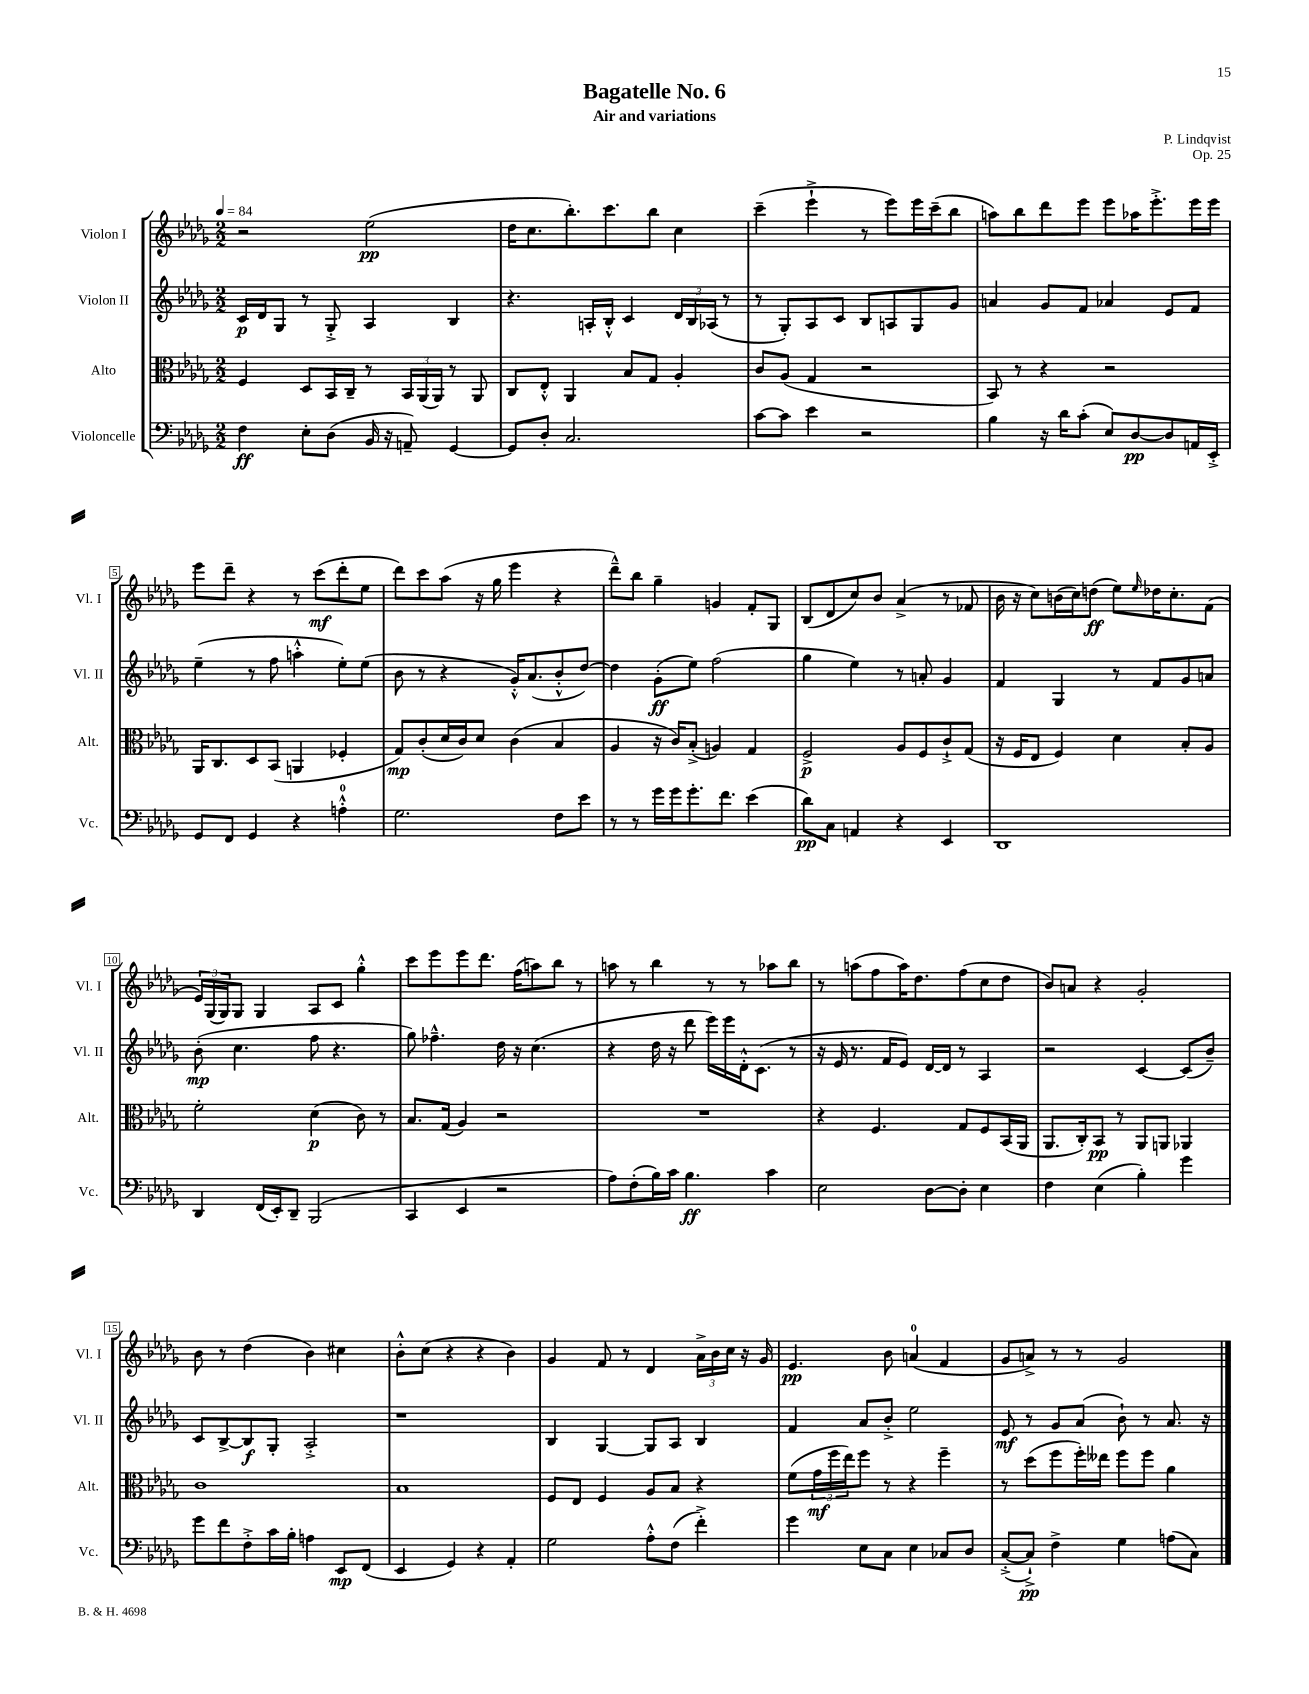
\header { title = "Bagatelle No. 6" composer = "P. Lindqvist" subtitle = "Air and variations" opus = "Op. 25" }
<<
\new StaffGroup <<
\new Staff = "s0" \with { instrumentName = "Violon I" shortInstrumentName = "Vl. I" } {
    \clef treble \key des \major \numericTimeSignature \time 2/2 \tempo 4 = 84
    r2 ees''2\pp( |
    des''16 c''8. bes''8.-.) c'''8. bes''8 c''4 |
    c'''4--( ees'''4-!-> r8 ees'''8) ees'''16 c'''16--( bes''8 |
    a''8) bes''8 des'''8 ees'''8 ees'''8 aes''16 ees'''8.-.-> ees'''16 ees'''16 |
    ees'''8 des'''8-- r4 r8 c'''8\mf( des'''8-. ees''8 |
    des'''8) c'''8 aes''8( r16 ges''16 ees'''4 r4 |
    des'''8---^) bes''8 ges''4-- g'4 f'8-. ges8 |
    bes8( des'8 c''8) bes'8 aes'4->( r8 fes'8 |
    bes'16 r16 c''8) b'16( c''16) d''8\ff( ees''8) \grace { ees''16 } des''16 c''8.-. f'8( |
    \tuplet 3/2 { ees'16) ges16( ges16) } ges8 ges4 aes8 c'8 ges''4-.-^ |
    c'''8 ees'''8 ees'''8 des'''8. f''16( a''8) bes''8 r8 |
    a''8 r8 bes''4 r8 r8 aes''8 bes''8 |
    r8 a''8( f''8 a''16) des''8. f''8( c''8 des''8 |
    bes'8) a'8 r4 ges'2-. |
    bes'8 r8 des''4( bes'4) cis''4 |
    bes'8-.-^ c''8( r4 r4 bes'4) |
    ges'4 f'8 r8 des'4 \tuplet 3/2 { aes'16-> bes'16 c''16 } r16 ges'16 |
    ees'4.\pp bes'8 a'4-0( f'4 |
    ges'8 a'8->) r8 r8 ges'2 \bar "|." |
}
\new Staff = "s1" \with { instrumentName = "Violon II" shortInstrumentName = "Vl. II" } {
    \clef treble \key des \major \numericTimeSignature \time 2/2
    c'16\p des'16 ges8 r8 ges8-.-> aes4 bes4 |
    r4. a16-. bes16-.-^ c'4 \tuplet 3/2 { des'16 bes16 aes16( } r8 |
    r8 ges8-.) aes8 c'8 bes8 a8 ges8 ges'8 |
    a'4 ges'8 f'8 aes'4 ees'8 f'8 |
    ees''4--( r8 f''8 a''4-.-^ ees''8-.) ees''8( |
    bes'8 r8 r4 ges'16-.-^) aes'8.( bes'8-.-^ des''8~) |
    des''4 ges'8-.\ff( ees''8) f''2( |
    ges''4 ees''4) r8 a'8-. ges'4 |
    f'4 ges4 r8 f'8 ges'8 a'8 |
    bes'8-.\mp( c''4. f''8 r4. |
    ges''8) fes''4.---^ des''16 r16 c''4.( |
    r4 des''16 r16 des'''8 ees'''16) ees'''16 des'16-.-^ c'8.( r8 |
    r16 ees'16 r8. f'16 ees'8) des'16~ des'16 r8 aes4 |
    r2 c'4~ c'8( bes'8--) |
    c'8 bes8~-> bes8\f ges8-. aes2-.-> |
    r1 |
    bes4 ges4~ ges8 aes8 bes4 |
    f'4 aes'8 bes'8-.-> ees''2 |
    ees'8\mf r8 ges'8 aes'8( bes'8-!) r8 aes'8. r16 \bar "|." |
}
\new Staff = "s2" \with { instrumentName = "Alto" shortInstrumentName = "Alt." } {
    \clef alto \key des \major \numericTimeSignature \time 2/2
    f4 des8 bes,16 c16-- r8 \tuplet 3/2 { bes,16 aes,16( aes,16) } r8 aes,8 |
    c8 ees8-.-^ aes,4 bes8 ges8 aes4-. |
    c'8 aes8( ges4 r2 |
    bes,8) r8 r4 r2 |
    aes,16 c8. des8 bes,8( a,4 fes4-. |
    ges8\mp) c'8-.( des'16 c'16) des'8 c'4( bes4 |
    aes4 r16 c'16) bes8-.->( a4) ges4 |
    f2->\p aes8 f8 c'8-!-> ges8( |
    r16 f16 ees8 f4) des'4 bes8-. aes8 |
    f'2-. des'4\p( c'8) r8 |
    bes8. ges16( aes4) r2 |
    R1 |
    r4 f4. ges8 f8 bes,16( aes,16 |
    aes,8. c16-.) bes,8\pp r8 aes,8 a,8 aes,4 |
    c'1 |
    bes1 |
    f8 ees8 f4 aes8 bes8 r4 |
    f'8( \tuplet 3/2 { ges'16\mf f''16 ees''16) } f''8 r8 r4 f''4-- |
    r8 des''8( f''8 f''16-.) eeses''16 f''8 f''8 aes'4 \bar "|." |
}
\new Staff = "s3" \with { instrumentName = "Violoncelle" shortInstrumentName = "Vc." } {
    \clef bass \key des \major \numericTimeSignature \time 2/2
    f4\ff ees8-. des8( bes,16 r16 a,8--) ges,4~ |
    ges,8 des8-. c2. |
    c'8~ c'8 ees'4 r2 |
    bes4 r16 des'16 c'8-.( ees8) des8~\pp des8 a,16 ees,16-.-> |
    ges,8 f,8 ges,4 r4 a4-0-.-^ |
    ges2. f8 ees'8 |
    r8 r8 ges'16 ges'16 ges'8.-. f'8. ees'4( |
    des'8\pp) c8 a,4 r4 ees,4 |
    des,1 |
    des,4 f,16( ees,16-.) des,8-- bes,,2( |
    c,4 ees,4 r2 |
    aes8) f8-.( bes16) c'16 bes4.\ff c'4 |
    ees2 des8~ des8-. ees4 |
    f4 ees4( bes4-.) ges'4 |
    ges'8 f'8 f8-.-> c'16 bes16-. a4 ees,8\mp f,8( |
    ees,4 ges,4) r4 aes,4-. |
    ges2 aes8-.-^ f8( f'4-.->) |
    ges'4 ees8 c8 ees4 ces8 des8 |
    c8~-.->( c8-!->\pp) f4-> ges4 a8( c8) \bar "|." |
}
>>
>>
\layout { \context { \Score \override BarNumber.stencil = #(make-stencil-boxer 0.1 0.3 ly:text-interface::print) } }
